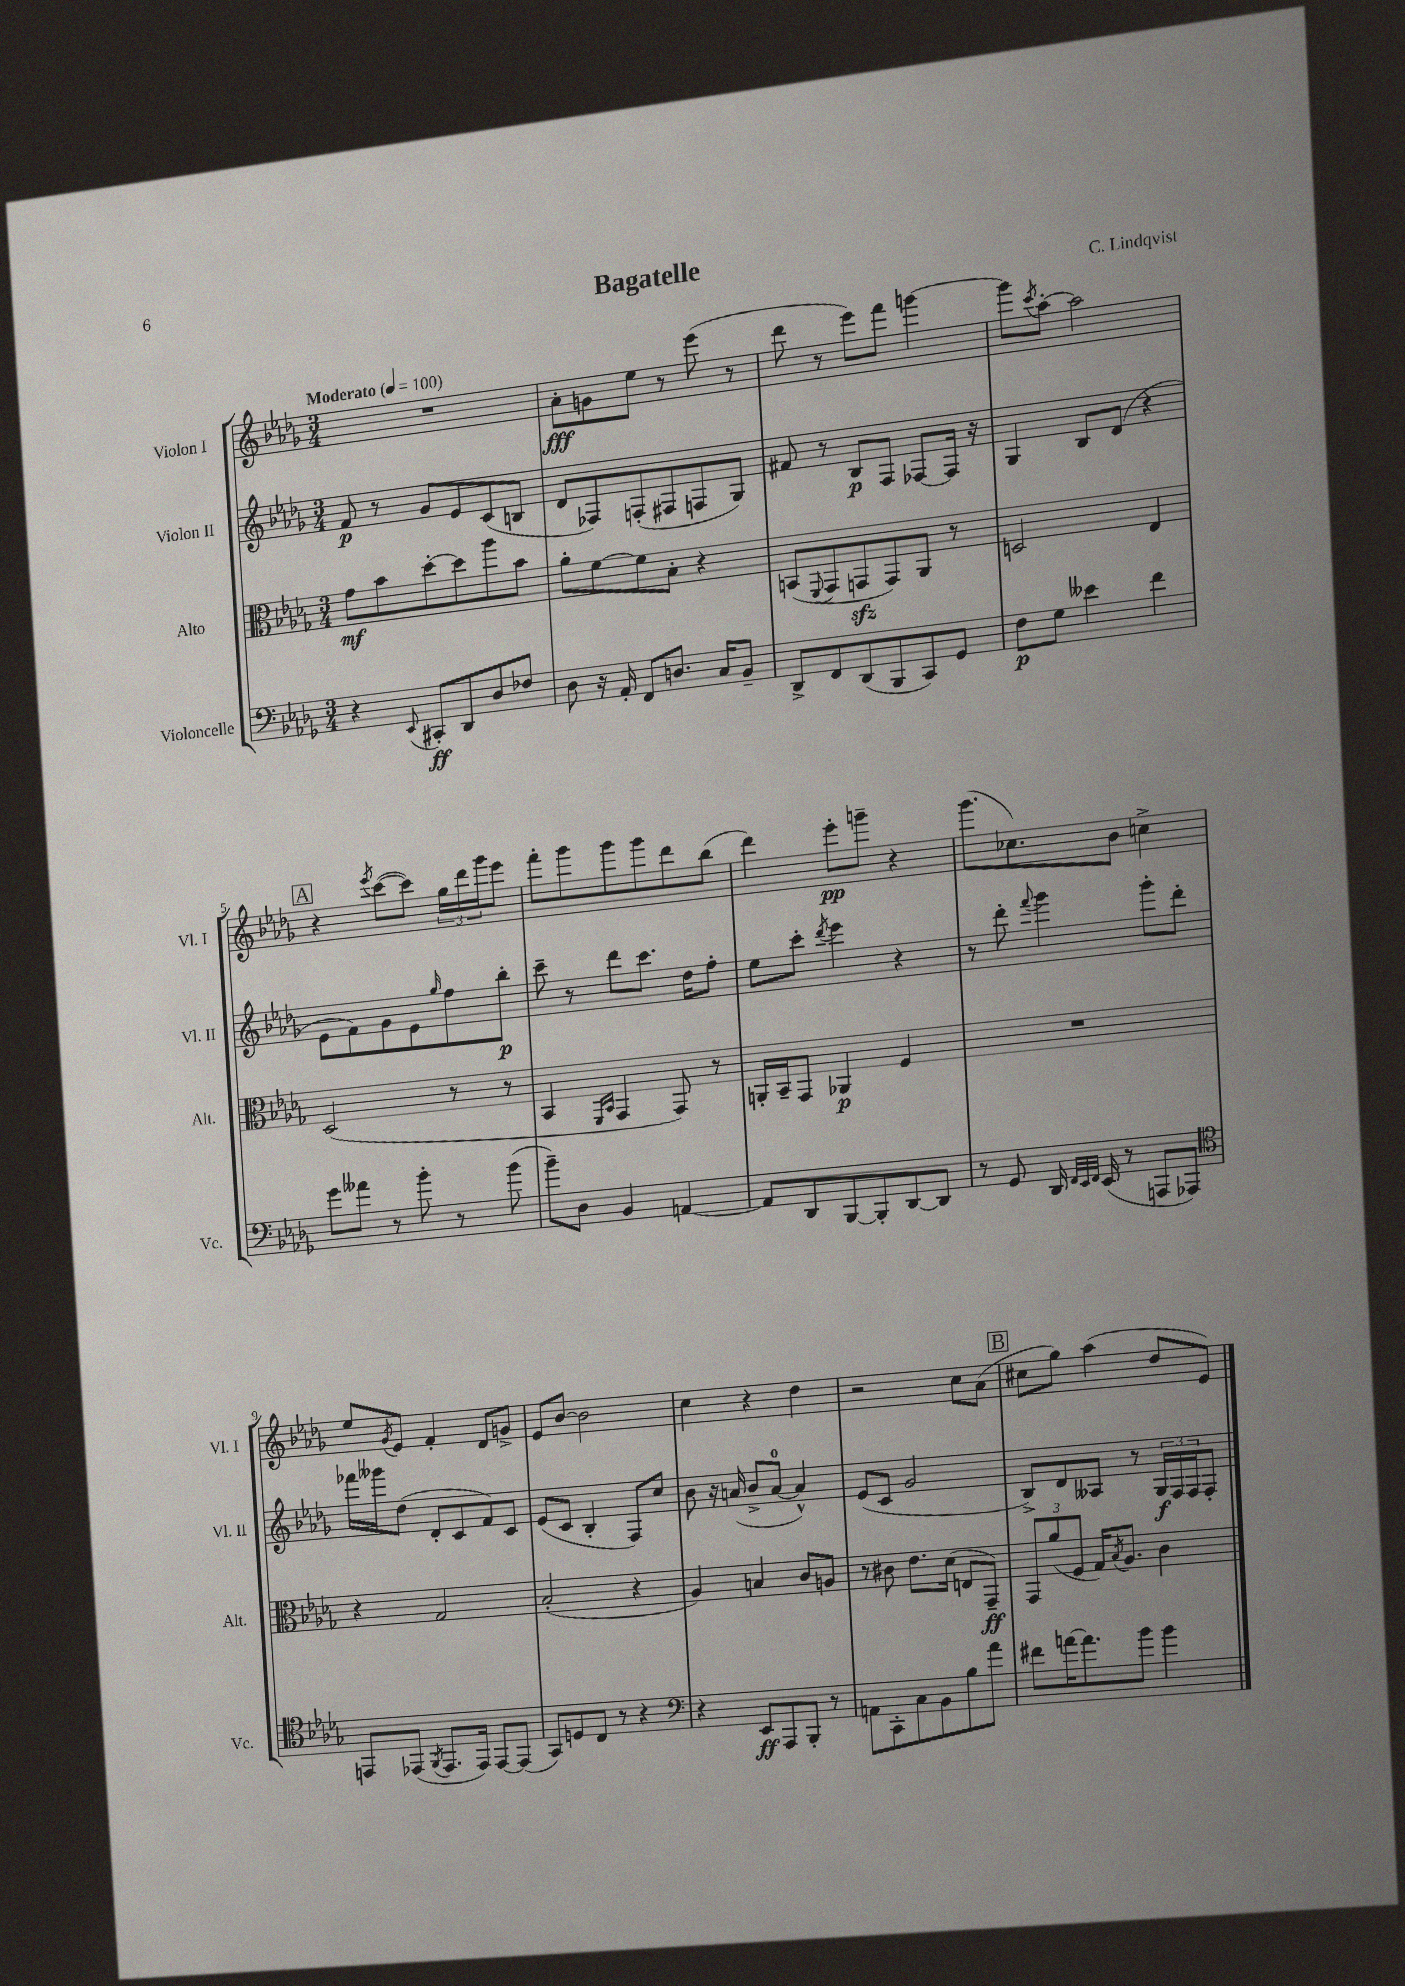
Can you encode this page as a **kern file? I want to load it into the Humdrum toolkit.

**kern	**kern	**kern	**kern
*staff4	*staff3	*staff2	*staff1
*clefF4	*clefC3	*clefG2	*clefG2
*k[b-e-a-d-g-]	*k[b-e-a-d-g-]	*k[b-e-a-d-g-]	*k[b-e-a-d-g-]
*M3/4	*M3/4	*M3/4	*M3/4
*MM100	*MM100	*MM100	*MM100
4r	8g-	8f	2.r
.	8b-	8r	.
8qqEE-	.	.	.
8CC#'	[8dd-'	8g-	.
8DD-	8dd-]	8e-	.
8D-	8aa-	(8c	.
8F-	8b-	8B	.
=	=	=	=
8D-	8a-'	8d-	8a-'
16r	[8f	8F-)	8g
16AA-'	.	.	.
8FF	8f]	(8F'	8ee-
8.D	8B-'	8F#	8r
.	4r	8F	(8eee-
16C	.	.	.
8BB-~	.	8G-)	8r
=	=	=	=
8DD-^	(8BB	8f#	8ddd-
.	8qqFF	.	.
8FF	8GG-	8r	8r
(8DD-	8GG	8B-	8eee-)
8BBB-	8GG)	8F	8fff
8CC)	8AA-	[8F-	[4ggg
8GG-	8r	16F-]	.
.	.	16r	.
=	=	=	=
8F	2D	4G-	8ggg]
.	.	.	8qccc
8G-	.	.	[8aa-'
4e--	.	8B-	2aa-]
.	.	(8d-	.
4f	4E-	4r	.
=	=	=	=
8g-	(2D-	8e-	4r
8a--	.	8f)	.
.	.	.	8qeee-
8r	.	8g-	([8ccc
8b-'	.	8e-	8ccc])
.	.	16qqgg-	.
8r	8r	8ff	24gg-
.	.	.	24ddd-
.	.	.	24ggg-
(8b-	8r	8bb-'	8eee-
=	=	=	=
8b-~)	4BB-	8ccc~	8fff'
8D-	.	8r	8ggg-
.	16qqFF	.	.
.	16qqBB-	.	.
4BB-	4GG-	8ddd-	8ggg-
.	.	8.ccc	8ggg-
[4AA	8GG-)	.	8ddd-
.	.	16dd-	.
.	8r	8ff'	(8bb-
=	=	=	=
8AA]	16AA'	8ee-	4ddd-)
.	16BB-~	.	.
8DD-	8GG-	8ccc'	.
.	.	8qddd-	.
[8BBB-	4AA-	4eee-	8eee-'
8BBB-']	.	.	8ggg~
[8DD-	4F	4r	4r
8DD-]	.	.	.
=	=	=	=
8r	2.r	8r	(8.ggg-
8GG-	.	8ddd-'	.
.	.	.	8.cc-)
.	.	8qqfff	.
16DD-	.	4ggg-	.
32qqFF	.	.	.
32qqEE-	.	.	.
32qqFF	.	.	.
(16EE-	.	.	.
8r	.	.	8b-
8AAA	.	8ggg-'	4cc^
8AAA-)	.	8ddd-'	.
=	=	=	=
*clefC4	*	*	*
8EE	4r	16fff-	8ee-
.	.	16ggg--	.
.	.	.	8qg-
(8EE-	.	(8dd-	8e-
8qFF	.	.	.
8.EE-	2G-	8d-'	4f'
.	.	8c	.
16EE-)	.	.	.
[8EE-	.	8f)	8d-
(8EE-]	.	8c	8g^
=	=	=	=
8GG-)	(2B-'	(8e-	8e-
8D	.	8c	[8b-
8C	.	4B-'	2b-]
8r	.	.	.
4r	4r	8F)	.
.	.	8cc	.
=	=	=	=
*clefF4	*	*	*
4r	4A-)	8b-	4cc
.	.	16r	.
.	.	(16a	.
8EE-	4B	8b-^	4r
8AAA-	.	[8a	.
8BBB-'	8c	4a^^])	4dd-
8r	8A	.	.
=	=	=	=
8AA	8r	(8e-	2r
8CC'	8c#	8c	.
8C	8.e-	2g-	.
8BB-	.	.	.
.	(16d-	.	.
8B-	8E	.	8cc
8a-	8GG-~)	.	(8a-
=	=	=	=
8f#	12GG-	8B-^)	8cc#
.	(12a-	.	.
[16a	.	8d-	8gg-)
.	12F	.	.
8.a]	.	.	.
.	16G-)	8A--	(4aa-
.	8qB-	.	.
.	8.A-	.	.
8b-	.	8r	.
4b-	4c	24G-	8dd-
.	.	24F	.
.	.	24F	.
.	.	8F'	8e-)
==	==	==	==
*-	*-	*-	*-
